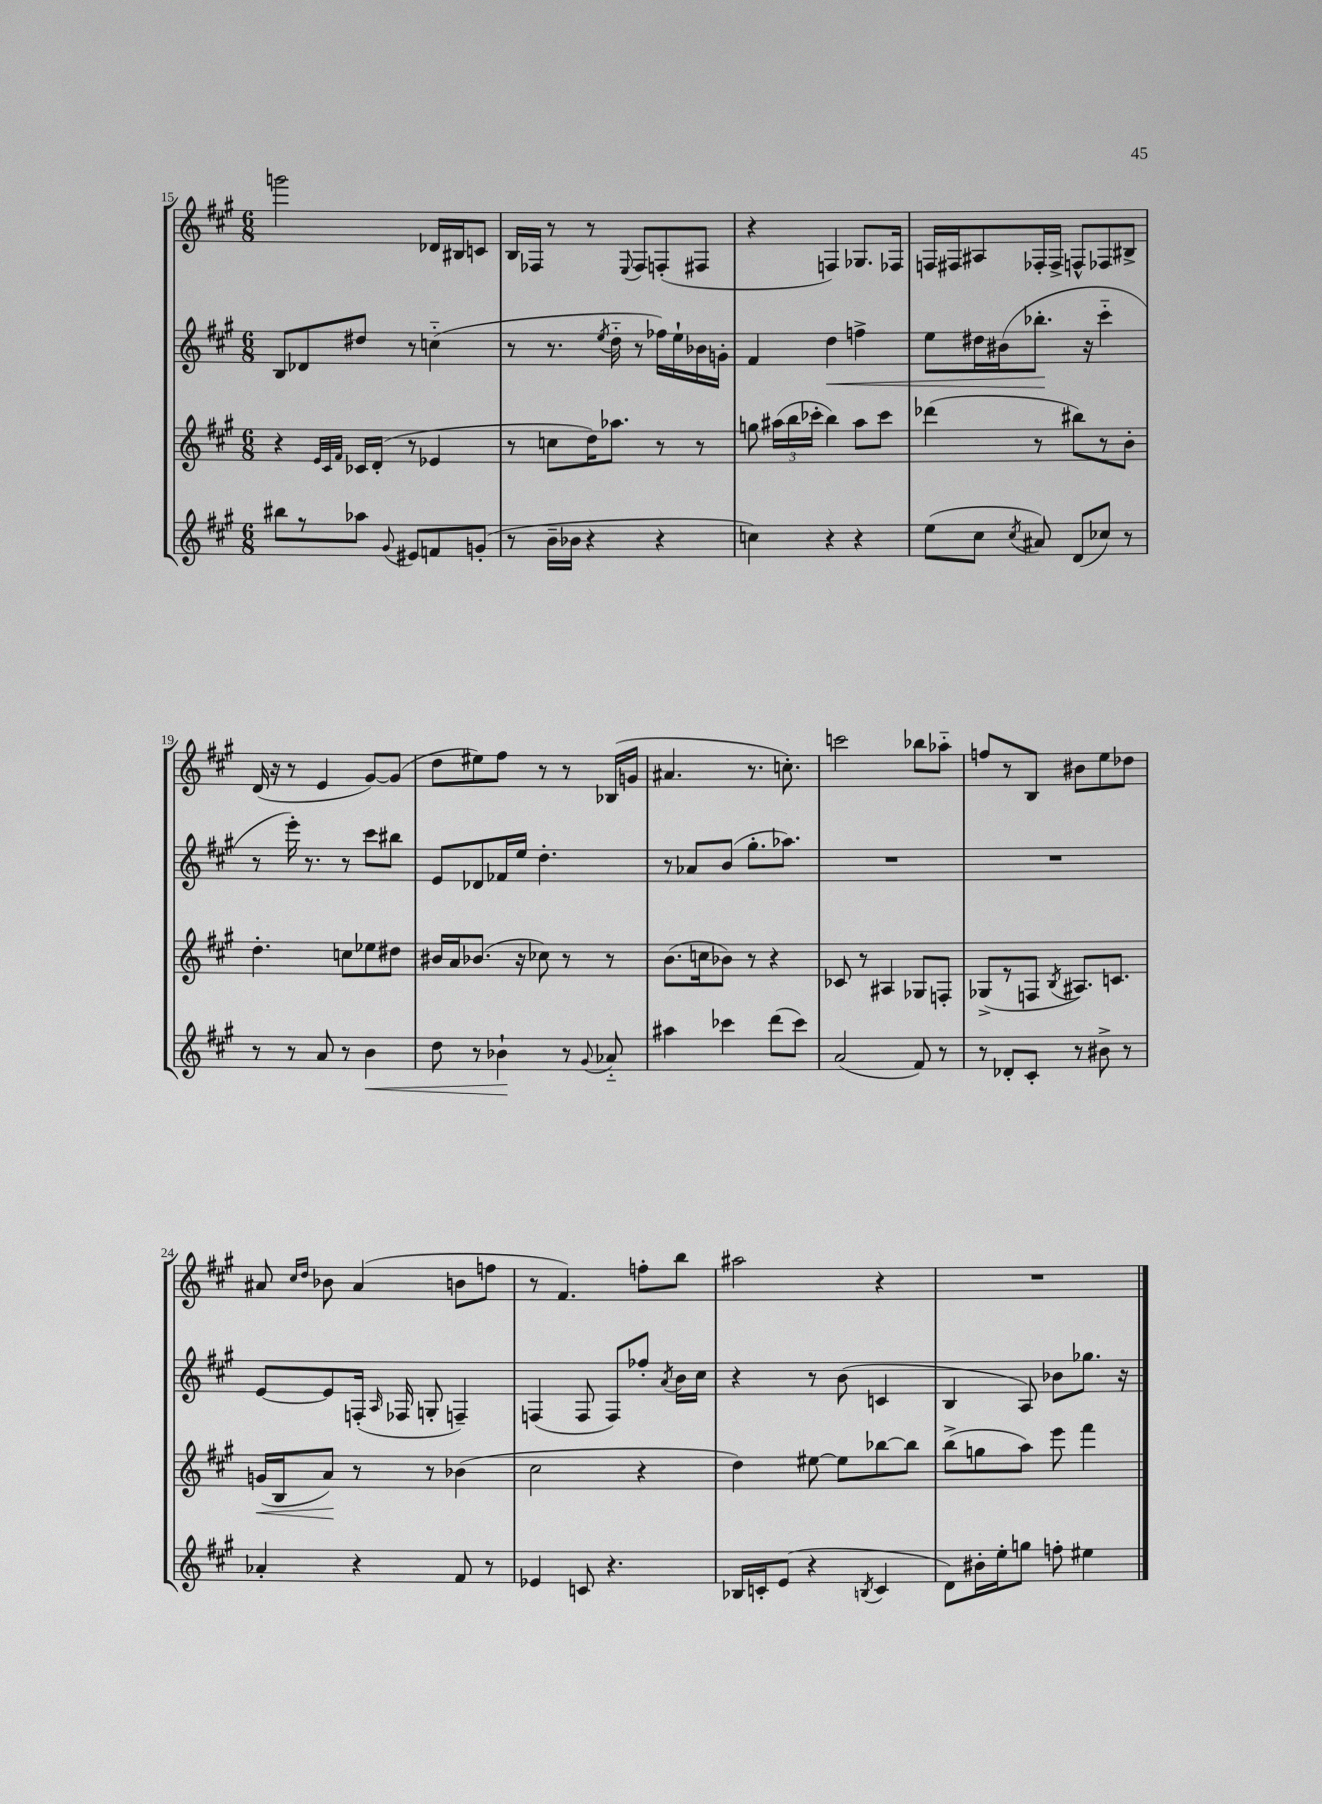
<<
\new StaffGroup <<
\new Staff = "s0" {
    \clef treble \key a \major \numericTimeSignature \time 6/8
    \autoBeamOff g'''2 des'16[ bis16 c'8] |
    b16[ fes16] r8 r8 \appoggiatura { e8 } fes8[ f8-.( fis8] |
    r4 f4) ges8.[ fes16] |
    f16[ fis16 ais8 fes16-. fes16]-> f8[-^ fes8 bis8]-> |
    d'16( r16 r8 e'4 gis'8[~) gis'8]( |
    d''8[ eis''8) fis''8] r8 r8 bes16[( g'16] |
    ais'4. r8. c''8.-.) |
    c'''2 bes''8[ aes''8]-_ |
    f''8[ r8 b8] bis'8[ e''8 des''8] |
    ais'8 \grace { cis''16[ d''16] } bes'8 ais'4( b'8[ f''8] |
    r8 fis'4.) f''8[-. b''8] |
    ais''2 r4 |
    R2. \bar "|." |
}
\new Staff = "s1" {
    \clef treble \key a \major \numericTimeSignature \time 6/8
    \autoBeamOff b8[ des'8 dis''8] r8 c''4-_( |
    r8 r8. \acciaccatura { e''8 } d''16-_ r8 fes''16[) e''16-! bes'16 g'16]-. |
    fis'4 d''4\< f''4-> |
    e''8[ dis''16 bis'16( bes''8.]-.\! r16 cis'''4-_ |
    r8 e'''16-.) r8. r8 cis'''8[ bis''8] |
    e'8[ des'8 fes'16 e''16] d''4.-. |
    r8 aes'8[ b'8]( gis''8.[-. aes''8.]) |
    R2. |
    R2. |
    e'8[~ e'8 f16]-.( \grace { a16 } fes16 g8-. f4--) |
    f4( f8 f8[) fes''8]-. \acciaccatura { a'8 } b'16[ cis''16] |
    r4 r8 b'8( c'4 |
    b4 a8) bes'8[ ges''8.] r16 \bar "|." |
}
\new Staff = "s2" {
    \clef treble \key a \major \numericTimeSignature \time 6/8
    \autoBeamOff r4 \grace { e'32[ cis'32 fis'32] } ces'16[ d'16]-.( r8 ees'4 |
    r8 c''8[ d''16) aes''8.] r8 r8 |
    g''8 \tuplet 3/2 { ais''16[( b''16 ces'''16]-. } b''4) ais''8[ ces'''8] |
    des'''4( r8 bis''8[) r8 b'8]-. |
    d''4.-. c''8[ ees''8 dis''8] |
    bis'16[ a'16 bes'8.]( r16 ces''8) r8 r8 |
    b'8.[( c''16 bes'8]) r8 r4 |
    ces'8 r8 ais4 ges8[ f8]-. |
    ges8[->( r8 f8] \acciaccatura { b8 } ais8.[) c'8.] |
    g'16[\<( b16 a'8]\!) r8 r8 bes'4( |
    cis''2 r4 |
    d''4) eis''8~ eis''8[ bes''8~ bes''8] |
    b''8[->( g''8 a''8]) e'''8 fis'''4 \bar "|." |
}
\new Staff = "s3" {
    \clef treble \key a \major \numericTimeSignature \time 6/8
    \autoBeamOff bis''8[ r8 aes''8] \appoggiatura { gis'8 } eis'8[ f'8 g'8]-.( |
    r8 b'16[-- bes'16] r4 r4 |
    c''4) r4 r4 |
    e''8[( cis''8] \acciaccatura { cis''8 } ais'8) d'8[( ces''8]) r8 |
    r8 r8 a'8 r8 b'4\< |
    d''8 r8 bes'4-!\! r8 \appoggiatura { gis'8 } aes'8-_ |
    ais''4 ces'''4 d'''8[( ces'''8]) |
    a'2( fis'8) r8 |
    r8 des'8[-. cis'8]-. r8 bis'8-> r8 |
    aes'4-. r4 fis'8 r8 |
    ees'4 c'8 r4. |
    bes16[ c'16-. e'8]( r4 \acciaccatura { b8 } c'4 |
    d'8[) bis'16-. e''16-. g''8] f''8-. eis''4 \bar "|." |
}
>>
>>
\layout { \context { \Score currentBarNumber = #15 } }
